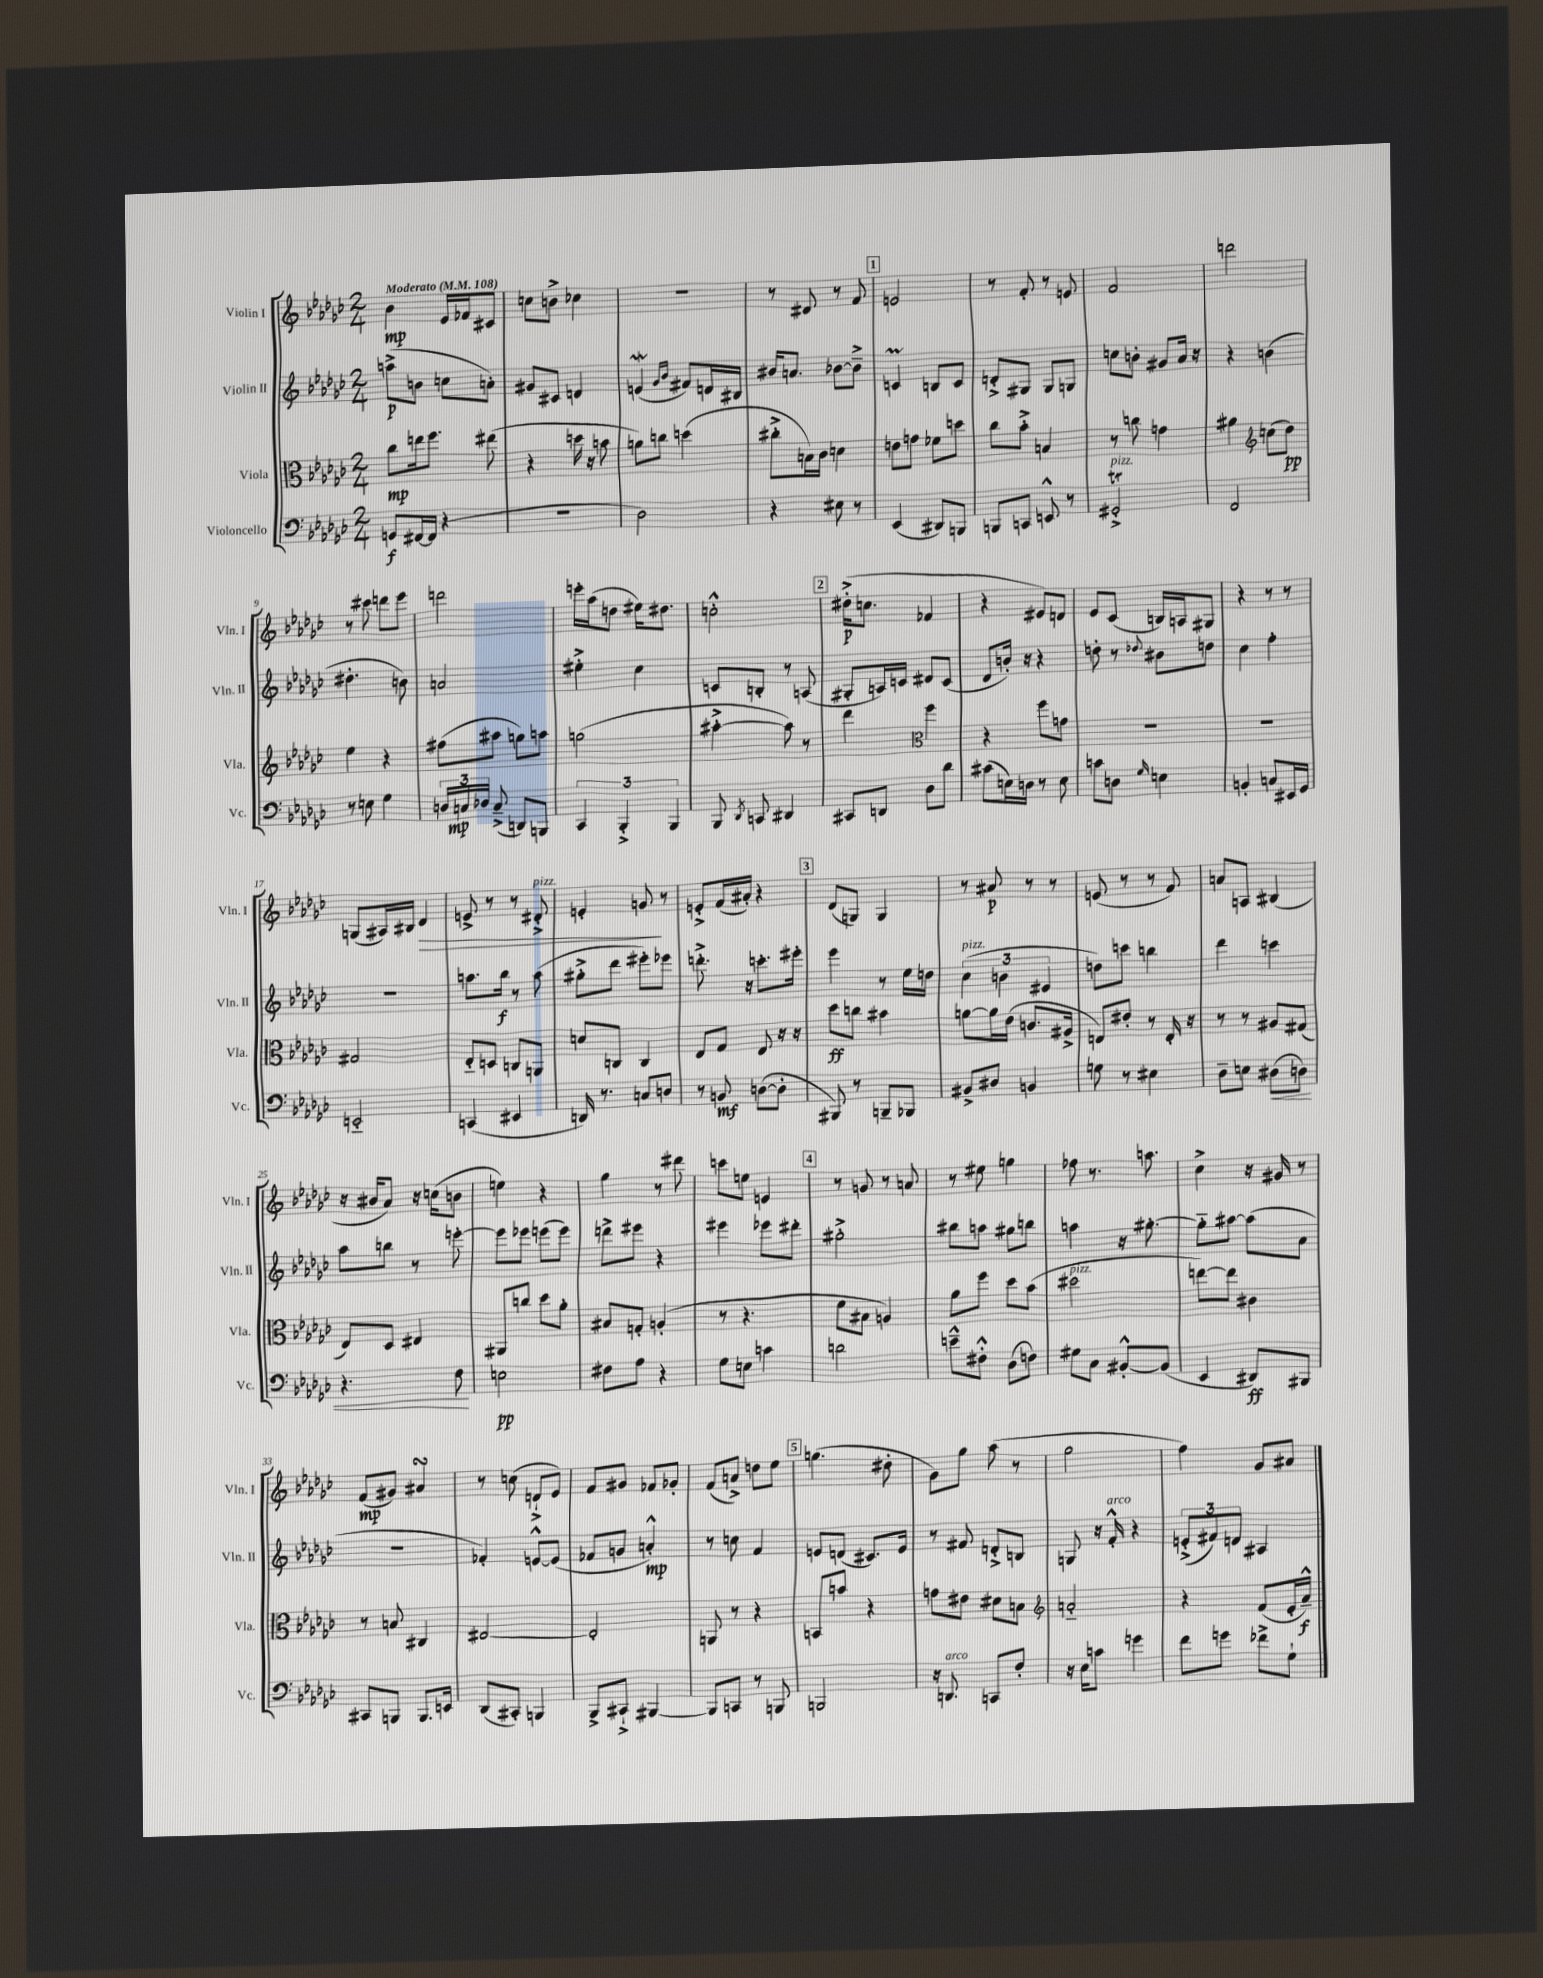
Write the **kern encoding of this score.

**kern	**dynam	**kern	**dynam	**kern	**dynam	**kern	**dynam
*part4	*part4	*part3	*part3	*part2	*part2	*part1	*part1
*staff4	*staff4	*staff3	*staff3	*staff2	*staff2	*staff1	*staff1
*I"Violoncello	*	*I"Viola	*	*I"Violin II	*	*I"Violin I	*
*I'Vc.	*	*I'Vla.	*	*I'Vln. II	*	*I'Vln. I	*
*clefF4	*	*clefC3	*	*clefG2	*	*clefG2	*
*k[b-e-a-d-g-c-]	*	*k[b-e-a-d-g-c-]	*	*k[b-e-a-d-g-c-]	*	*k[b-e-a-d-g-c-]	*
*M2/4	*	*M2/4	*	*M2/4	*	*M2/4	*
*MM108	*	*MM108	*	*MM108	*	*MM108	*
=1	=1	=1	=1	=1	=1	=1	=1
!	!	!	!	!	!	!LO:TX:a:B:t=Moderato	!
8GGn/L	f	8cc-\L	mp	(8aan^\L	p	4b-\	mp
[16FF#X/L	.	16een\k	.	8bn\J	.	.	.
(16FF#/JJ]	.	8.ff\J	.	.	.	.	.
4r	.	.	.	8ccn\L	.	16e-/LL	.
.	.	.	.	.	.	16f-X/J	.
.	.	(8ee#X\	.	8an'\J)	.	8c#X/J	.
=2	=2	=2	=2	=2	=2	=2	=2
2r	.	4r	.	8g#X/L	.	8ccn\L	.
.	.	.	.	8c#X/J	.	8bn^\J	.
.	.	16ddn\	.	4dn/	.	4cc-X\	.
.	.	16r	.	.	.	.	.
.	.	8bn\	.	.	.	.	.
=3	=3	=3	=3	=3	=3	=3	=3
2D-\)	.	8an\L)	.	(4enW/	.	2r	.
.	.	8ccn\J	.	.	.	.	.
.	.	.	.	16qqg-/LL	.	.	.
.	.	.	.	16qqb-/JJ	.	.	.
.	.	(4ddn\	.	8f#X/L)	.	.	.
.	.	.	.	16dn/L	.	.	.
.	.	.	.	16B#X/JJ	.	.	.
=4	=4	=4	=4	=4	=4	=4	=4
4r	.	8cc#X'^\L	.	16b#X/KL	.	8r	.
.	.	.	.	8.an/J	.	.	.
.	.	16Bn\L)	.	.	.	8d#X/	.
.	.	16c-\JJ	.	.	.	.	.
8E#X\	.	4dn\	.	[8b-X\L	.	8r	.
8r	.	.	.	8b-~^\J]	.	8f/	.
!!LO:REH:place=s1:t=1
=5	=5	=5	=5	=5	=5	=5	=5
(4EE-/	.	8en\L	.	4cnm/	.	2en/	.
.	.	8gn\J	.	.	.	.	.
8DD#X/L)	.	8f-X\L	.	8Bn/L	.	.	.
8BBBn/J	.	8ddn\J	.	8c/J	.	.	.
=6	=6	=6	=6	=6	=6	=6	=6
8BBBn/L	.	8cc-\L	.	8dn'^/L	.	8r	.
8CCn/J	.	8b-'^\J	.	8G#X/J	.	8f'/	.
8EEn^^/	.	4Bn/	.	8G#/L	.	8r	.
8r	.	.	.	8Gn/J	.	8en/	.
=7	=7	=7	=7	=7	=7	=7	=7
!LO:TX:a:i:t=pizz.	!	!	!	!	!	!	!
2GG#Xt'^/	.	8r	.	8ccn\L	.	2f/	.
.	.	8ccn\	.	8bn'\J	.	.	.
.	.	4gn\	.	8g#X/L	.	.	.
.	.	.	.	16a-/Jk	.	.	.
.	.	.	.	16r	.	.	.
=8	=8	=8	=8	=8	=8	=8	=8
2FF/	.	4a#X\	.	4r	.	2dddn\	.
*	*	*clefG2	*	*	*	*	*
.	.	(8ccn\L	.	(4bn\	.	.	.
.	.	8dd-\J)	pp	.	.	.	.
!!LO:LB:g=z
=9	=9	=9	=9	=9	=9	=9	=9
8r	.	4ee-\	.	4.dd#X'\	.	8r	.
8En\	.	.	.	.	.	8ccc#X\	.
4G-\	.	4r	.	.	.	8dddn\L	.
.	.	.	.	8bn\)	.	8eee-\J	.
=10	=10	=10	=10	=10	=10	=10	=10
24Dn/LL	.	(8ff#X\L	.	2an/	.	2dddn\	.
24Cn/	mp	.	.	.	.	.	.
24D-X/JJ	.	.	.	.	.	.	.
(8C~^/	.	8aa#X\J	.	.	.	.	.
8DDn/L)	.	8ggn\L)	.	.	.	.	.
8BBBn/J	.	8aan\J	.	.	.	.	.
=11	=11	=11	=11	=11	=11	=11	=11
6CC-/	.	(2ggn\	.	4ee#X'^\	.	16eeen'\LL	.
.	.	.	.	.	.	(16aa-\J	.
.	.	.	.	.	.	8ddn\J	.
6BBB-'^/	.	.	.	.	.	.	.
.	.	.	.	4cc-\	.	16ee#X\KL)	.
.	.	.	.	.	.	8.dd#X\J	.
6BBB-/	.	.	.	.	.	.	.
=12	=12	=12	=12	=12	=12	=12	=12
8BBB-/	.	[4aa#X'^\	.	8cn/L	.	2ccn'^^\	.
8qDD-/	.	.	.	.	.	.	.
8CCn/	.	.	.	8Bn'/J	.	.	.
4DD#X/	.	8aa#\])	.	8r	.	.	.
.	.	8r	.	(8An/	.	.	.
!!LO:REH:place=s1:t=2
=13	=13	=13	=13	=13	=13	=13	=13
8CC#X/L	.	4ddd-\	.	8G#X'/L	.	(16dd#X'^\KL	p
.	.	.	.	.	.	8.ccn\J	.
8DDn/J	.	.	.	16An/L)	.	.	.
.	.	.	.	16cn/JJ	.	.	.
*	*	*clefC3	*	*	*	*	*
8D-\L	.	4ff\	.	8d#X/L	.	4f-X/	.
8d-\J	.	.	.	(8c/J	.	.	.
=14	=14	=14	=14	=14	=14	=14	=14
(8c#X\L	.	4r	.	8d-/L	.	4r	.
16En\L)	.	.	.	16bn'/Jk)	.	.	.
16Dn\JJ	.	.	.	16r	.	.	.
8r	.	8ff\L	.	4r	.	8e#X/L)	.
8E\	.	8gn\J	.	.	.	8dn/J	.
=15	=15	=15	=15	=15	=15	=15	=15
8cn\L	.	2r	.	8ddn'\	.	8e-/L	.
8Dn\J	.	.	.	8r	.	(8c-/J	.
16qqG-/	.	.	.	8qqdd-X/	.	.	.
4En\	.	.	.	8b#X\L	.	16Bn/LL)	.
.	.	.	.	.	.	16An/J	.
.	.	.	.	8ddn\J	.	8G#X/J	.
=16	=16	=16	=16	=16	=16	=16	=16
4BBn'/	.	2r	.	4cc-\	.	4r	.
8Cn/L	.	.	.	4ff'\	.	8r	.
16EE#X/L	.	.	.	.	.	8r	.
16GG-/JJ	.	.	.	.	.	.	.
!!LO:LB:g=z
=17	=17	=17	=17	=17	=17	=17	=17
2EEn/	.	2G#X/	.	2r	.	(8Gn/L	.
.	.	.	.	.	.	16A#X/L)	.
.	.	.	.	.	.	16B#X/JJ	.
!	!	!	!	!	!	!	!LO:HP:b
.	.	.	.	.	.	4d-/	>
=18	=18	=18	=18	=18	=18	=18	=18
(4CCn/	.	8E-/L	.	8.aan\L	.	8en^/	.
.	.	8Dn/J	.	.	.	8r	.
.	.	.	.	16bb-\Jk	f	.	.
4EE#X/	.	8Cn/L	.	8r	.	8r	.
!	!	!	!	!	!	!LO:TX:a:i:t=pizz.	!
.	.	8AAn/J	.	(8aa\	.	8d#X'^/	.
=19	=19	=19	=19	=19	=19	=19	=19
16DDn/)	.	8dn/L	.	8gg#X'^\L	.	4en'/	.
8.r	.	.	.	.	.	.	.
.	.	8Cn/J	.	8ddd-\J	.	.	.
8Cn/L	.	4C/	.	8eee#X'\L)	.	8gn/	.
8Dn/J	.	.	.	8eee-X\J	.	8r	]
=20	=20	=20	=20	=20	=20	=20	=20
8r	.	8E-/L	.	8.dddn'^\	.	8en'^/L	.
8BBn/	mf	8G-/J	.	.	.	(16f/L	.
.	.	.	.	16r	.	16a#X'/JJ)	.
([8Dn\L	.	8E-/	.	8.cccn'\L	.	4r	.
8D'\J]	.	16r	.	.	.	.	.
.	.	16r	.	16eee#X'\Jk	.	.	.
!!LO:REH:place=s1:t=3
=21	=21	=21	=21	=21	=21	=21	=21
8BBB#X/)	.	8dd-\L	ff	4eee-\	.	(8d-/L	.
8r	.	8ccn\J	.	.	.	8Gn/J)	.
8BBBn~/L	.	4b#X\	.	8r	.	4G/	.
8BBB-X/J	.	.	.	16ee-\LL	.	.	.
.	.	.	.	16ddn\JJ	.	.	.
=22	=22	=22	=22	=22	=22	=22	=22
!	!	!	!	!LO:TX:a:i:t=pizz.	!	!	!
8BB#X^/L	.	[8an\L	.	(6cc-\	.	8r	.
8D#X/J	.	16a\L]	.	.	.	8a#X/	p
.	.	.	.	6bn\	.	.	.
.	.	(16e-\JJ	.	.	.	.	.
4BBn/	.	8.cn/L	.	.	.	8r	.
.	.	.	.	6e#X/	.	.	.
.	.	.	.	.	.	8r	.
.	.	16A#X^/Jk	.	.	.	.	.
=23	=23	=23	=23	=23	=23	=23	=23
8Gn\	.	8En/L)	.	8ddn\L)	.	(8en/	.
8r	.	8e#X'/J	.	8cccn\J	.	8r	.
4E#X\	.	8r	.	4bbn\	.	8r	.
.	.	16E'/	.	.	.	8f/)	.
.	.	16r	.	.	.	.	.
=24	=24	=24	=24	=24	=24	=24	=24
8D-~\L	.	8r	.	4ddd-\	.	8an/L	.
8En\J	.	8r	.	.	.	8An/J	.
!	!LO:HP:b	!	!	!	!	!	!
(8D#X\L	<	8A#X/L	.	4cccn\	.	(4B#X/	.
8Dn\J)	.	(8G#X/J	.	.	.	.	.
!!LO:LB:g=z
=25	=25	=25	=25	=25	=25	=25	=25
4.r	.	8E-/L)	.	8aa-\L	.	16r	.
.	.	.	.	.	.	16b#X/KL	.
.	.	8D-/J	.	8bbn\J	.	8a-/J)	.
.	.	4E#X/	.	8r	.	16r	.
.	.	.	.	.	.	(16ccn\KL	.
8F\	.	.	.	[8eeen'\	.	8bn\J	.
.	[	.	.	.	.	.	.
=26	=26	=26	=26	=26	=26	=26	=26
2En\	pp	8AA#X/L	.	8eee\L]	.	4een\)	.
.	.	8ccn/J	.	8eee-X\J	.	.	.
.	.	8dd-\L	.	(8eeen\L	.	4r	.
.	.	8a-'\J	.	8eee\J)	.	.	.
=27	=27	=27	=27	=27	=27	=27	=27
8F#X\L	.	8B#X/L	.	8dddn^\L	.	4gg-\	.
8A-\J	.	8Gn'/J	.	8eee#X\J	.	.	.
4r	.	(4An'/	.	4r	.	8r	.
.	.	.	.	.	.	8ddd#X\	.
=28	=28	=28	=28	=28	=28	=28	=28
8G-\L	.	8r	.	4eee#X\	.	8cccn\L	.
8En\J	.	4.r	.	.	.	8een\J	.
4cn\	.	.	.	8eee-X\L	.	4en/	.
.	.	.	.	8ddd#X'\J	.	.	.
!!LO:REH:place=s1:t=4
=29	=29	=29	=29	=29	=29	=29	=29
2dn\	.	8f\L	.	2gg#X'^\	.	8r	.
.	.	8B#X\J	.	.	.	8gn/	.
.	.	4An/)	.	.	.	8r	.
.	.	.	.	.	.	8an/	.
=30	=30	=30	=30	=30	=30	=30	=30
8en~^^\L	.	8a-\L	.	8bb#X\L	.	8r	.
8F#X'^^\J	.	8ff\J	.	8aan\J	.	8ee#X\	.
(8D-\L	.	8dd-\L	.	8gg#X\L	.	4ggn\	.
8Fn\J)	.	(8b-\J	.	8bbn\J	.	.	.
=31	=31	=31	=31	=31	=31	=31	=31
!	!	!LO:TX:a:i:t=pizz.	!	!	!	!	!
8G#X\L	.	2dd#X\	.	4aan\	.	8ff-X\	.
8C-\J	.	.	.	.	.	8.r	.
[8BB#X'^^/L	.	.	.	16r	.	.	.
.	.	.	.	[8.gg#X'\	.	8.aan\	.
(8BB#/J]	.	.	.	.	.	.	.
=32	=32	=32	=32	=32	=32	=32	=32
4EE-/	.	[8een\L)	.	8gg#\L]	.	4cc-^\	.
.	.	8ee\J]	.	[8aa#X\J	.	.	.
8DD#X/L)	ff	4c#X\	.	(8aa#\L]	.	16r	.
.	.	.	.	.	.	16g#X/	.
8BBB#X/J	.	.	.	8a-\J	.	8r	.
!!LO:LB:g=z
=33	=33	=33	=33	=33	=33	=33	=33
8CC#X/L	.	8r	.	2r	.	(8f/L	mp
8BBBn/J	.	8Bn/	.	.	.	8g#X/J)	.
8.BBB/L	.	4C#X/	.	.	.	4a#XsSsS/	.
16EEn/Jk	.	.	.	.	.	.	.
=34	=34	=34	=34	=34	=34	=34	=34
(8DD-/L	.	[2E#X/	.	4f-X'/)	.	8r	.
8CC#X'/J)	.	.	.	.	.	(8ccn\	.
4BBBn/	.	.	.	[8en^^/L	.	8dn`^/L	.
.	.	.	.	(8e/J]	.	8e-/J)	.
=35	=35	=35	=35	=35	=35	=35	=35
8BBB-^/L	.	2E#'/]	.	8f-X/L	.	8f/L	.
8CC#X`^/J	.	.	.	8gn/J	.	8g#X/J	.
[4BBB#X/	.	.	.	4an'^^/)	mp	8f-X/L	.
.	.	.	.	.	.	8g-X'/J	.
=36	=36	=36	=36	=36	=36	=36	=36
8BBB#/L]	.	8AAn/	.	8r	.	(8f/L	.
8CCn/J	.	8r	.	8ccn\	.	8an^/J)	.
8r	.	4r	.	4f/	.	8ddn\L	.
8BBBn/	.	.	.	.	.	8ee-\J	.
!!LO:REH:place=s1:t=5
=37	=37	=37	=37	=37	=37	=37	=37
2BBBn/	.	8BBn/L	.	8en/L	.	(4.ggn\	.
.	.	8bn/J	.	(8dn/J	.	.	.
.	.	4r	.	8.c#X/L)	.	.	.
.	.	.	.	.	.	8dd#X'\	.
.	.	.	.	16e/Jk	.	.	.
=38	=38	=38	=38	=38	=38	=38	=38
16r	.	8gn\L	.	8r	.	8g-\L)	.
!LO:TX:a:i:t=arco	!	!	!	!	!	!	!
8.DDn/	.	.	.	.	.	.	.
.	.	8e#X\J	.	8f#X/	.	8gg-\J	.
8CCn/L	.	8d#X\L	.	8dn'^/L	.	(8aa-\	.
8F'/J	.	8Bn\J	.	8Bn/J	.	8r	.
=39	=39	=39	=39	=39	=39	=39	=39
*	*	*clefG2	*	*	*	*	*
16r	.	2an/	.	8Gn/	.	2gg-\	.
16E-\KL	.	.	.	.	.	.	.
8cn\J	.	.	.	16r	.	.	.
!	!	!	!	!LO:TX:a:i:t=arco	!	!	!
.	.	.	.	16f'^^/	.	.	.
4gn\	.	.	.	4r	.	.	.
=40	=40	=40	=40	=40	=40	=40	=40
8f\L	.	4r	.	(12en'^/L	.	4ff\)	.
.	.	.	.	12f#X/)	.	.	.
8gn\J	.	.	.	.	.	.	.
.	.	.	.	12dn/J	.	.	.
8f-X^\L	.	(8f/L	.	4A#X/	.	8g-/L	.
8G-`\J	.	16e-'/L	.	.	.	8a#X/J	.
.	.	16a-~^^/JJ)	f	.	.	.	.
==	==	==	==	==	==	==	==
*-	*-	*-	*-	*-	*-	*-	*-
